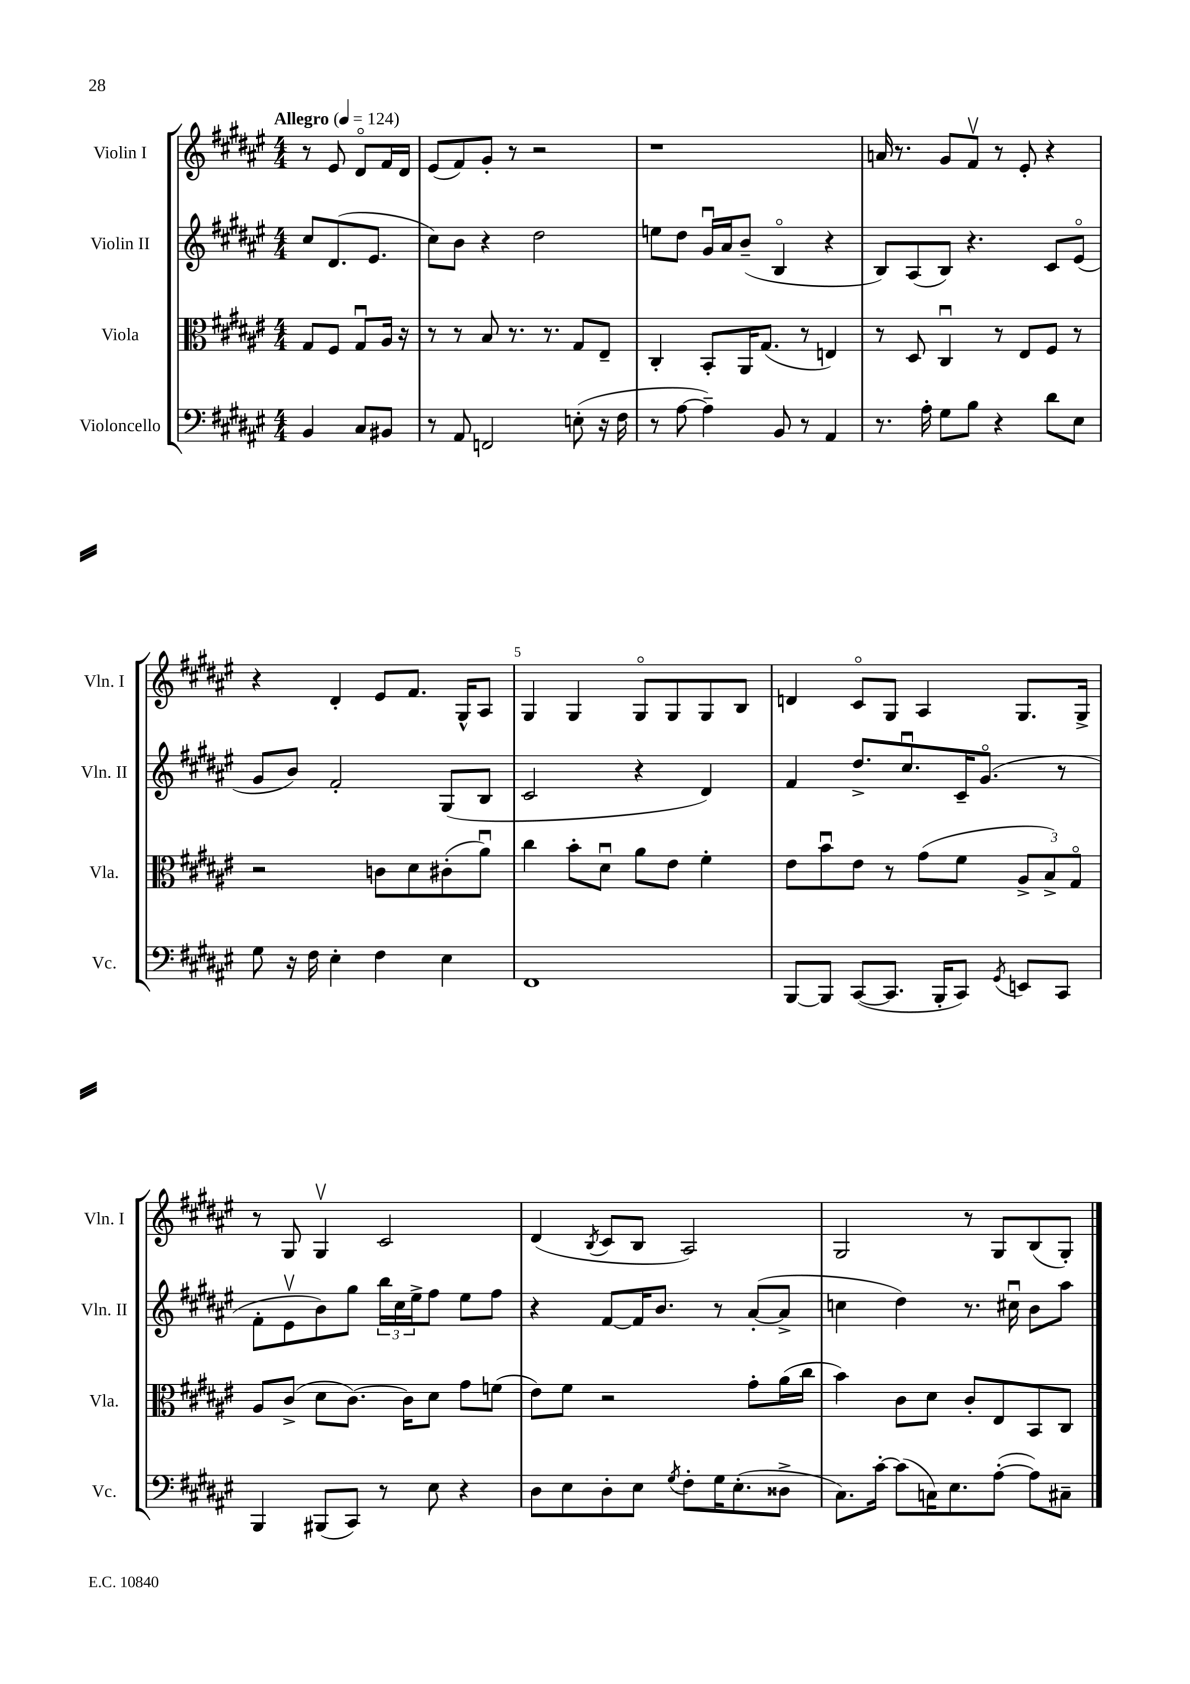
<<
\new StaffGroup <<
\new Staff = "s0" \with { instrumentName = "Violin I" shortInstrumentName = "Vln. I" } {
    \clef treble \key fis \major \numericTimeSignature \time 4/4 \partial 2 \tempo "Allegro" 4 = 124
    r8 eis'8 dis'8\flageolet fis'16 dis'16 |
    eis'8( fis'8) gis'8-. r8 r2 |
    r1 |
    a'16 r8. gis'8 fis'8\upbow r8 eis'8-. r4 |
    r4 dis'4-. eis'8 fis'8. gis16-^ ais8 |
    gis4 gis4 gis8\flageolet gis8 gis8 b8 |
    d'4 cis'8\flageolet gis8 ais4 gis8. gis16-> |
    r8 gis8 gis4\upbow cis'2 |
    dis'4( \acciaccatura { b8 } cis'8 b8 ais2) |
    gis2 r8 gis8 b8( gis8-.) \bar "|." |
}
\new Staff = "s1" \with { instrumentName = "Violin II" shortInstrumentName = "Vln. II" } {
    \clef treble \key fis \major \numericTimeSignature \time 4/4 \partial 2
    cis''8 dis'8.( eis'8. |
    cis''8) b'8 r4 dis''2 |
    e''8 dis''8 gis'16\downbow ais'16 b'8--( b4\flageolet r4 |
    b8) ais8( b8) r4. cis'8 eis'8\flageolet( |
    gis'8 b'8) fis'2-. gis8( b8 |
    cis'2 r4 dis'4) |
    fis'4 dis''8.-> cis''8.\downbow cis'16-- gis'8.\flageolet( r8 |
    fis'8-. eis'8\upbow b'8) gis''8 \tuplet 3/2 { b''16 cis''16 eis''16-> } fis''8 eis''8 fis''8 |
    r4 fis'8~ fis'16 b'8. r8 ais'8~-.( ais'8-> |
    c''4 dis''4) r8. cis''16\downbow b'8 ais''8 \bar "|." |
}
\new Staff = "s2" \with { instrumentName = "Viola" shortInstrumentName = "Vla." } {
    \clef alto \key fis \major \numericTimeSignature \time 4/4 \partial 2
    gis8 fis8 gis8\downbow ais16 r16 |
    r8 r8 b8 r8. r8. gis8 eis8-- |
    cis4-. b,8-. ais,16 gis8.( r8 e4) |
    r8 dis8 cis4\downbow r8 eis8 fis8 r8 |
    r2 c'8 dis'8 cis'8-.( ais'8\downbow) |
    cis''4 b'8-. dis'8\downbow ais'8 eis'8 fis'4-. |
    eis'8 b'8\downbow eis'8 r8 gis'8( fis'8 \tuplet 3/2 { ais8-> b8->) gis8\flageolet } |
    ais8 cis'8->( dis'8 cis'8.~) cis'16 dis'8 gis'8 f'8( |
    eis'8) fis'8 r2 gis'8-. ais'16( cis''16 |
    b'4) cis'8 dis'8 cis'8-. eis8 b,8 cis8 \bar "|." |
}
\new Staff = "s3" \with { instrumentName = "Violoncello" shortInstrumentName = "Vc." } {
    \clef bass \key fis \major \numericTimeSignature \time 4/4 \partial 2
    b,4 cis8 bis,8 |
    r8 ais,8 f,2 e8-.( r16 fis16 |
    r8 ais8~ ais4--) b,8 r8 ais,4 |
    r8. ais16-. gis8 b8 r4 dis'8 eis8 |
    gis8 r16 fis16 eis4-. fis4 eis4 |
    fis,1 |
    b,,8~ b,,8 cis,8~( cis,8. b,,16-. cis,8) \acciaccatura { gis,8 } e,8 cis,8 |
    b,,4 bis,,8( cis,8) r8 eis8 r4 |
    dis8 eis8 dis8-. eis8 \acciaccatura { gis8 } fis8-. gis16 eis8.-.( disis8-> |
    cis8.) cis'16~-. cis'8( c16) eis8. ais8~-.( ais8) cis8-- \bar "|." |
}
>>
>>
\layout { \context { \Score \override BarNumber.break-visibility = ##(#f #t #t) barNumberVisibility = #(every-nth-bar-number-visible 5) } }
